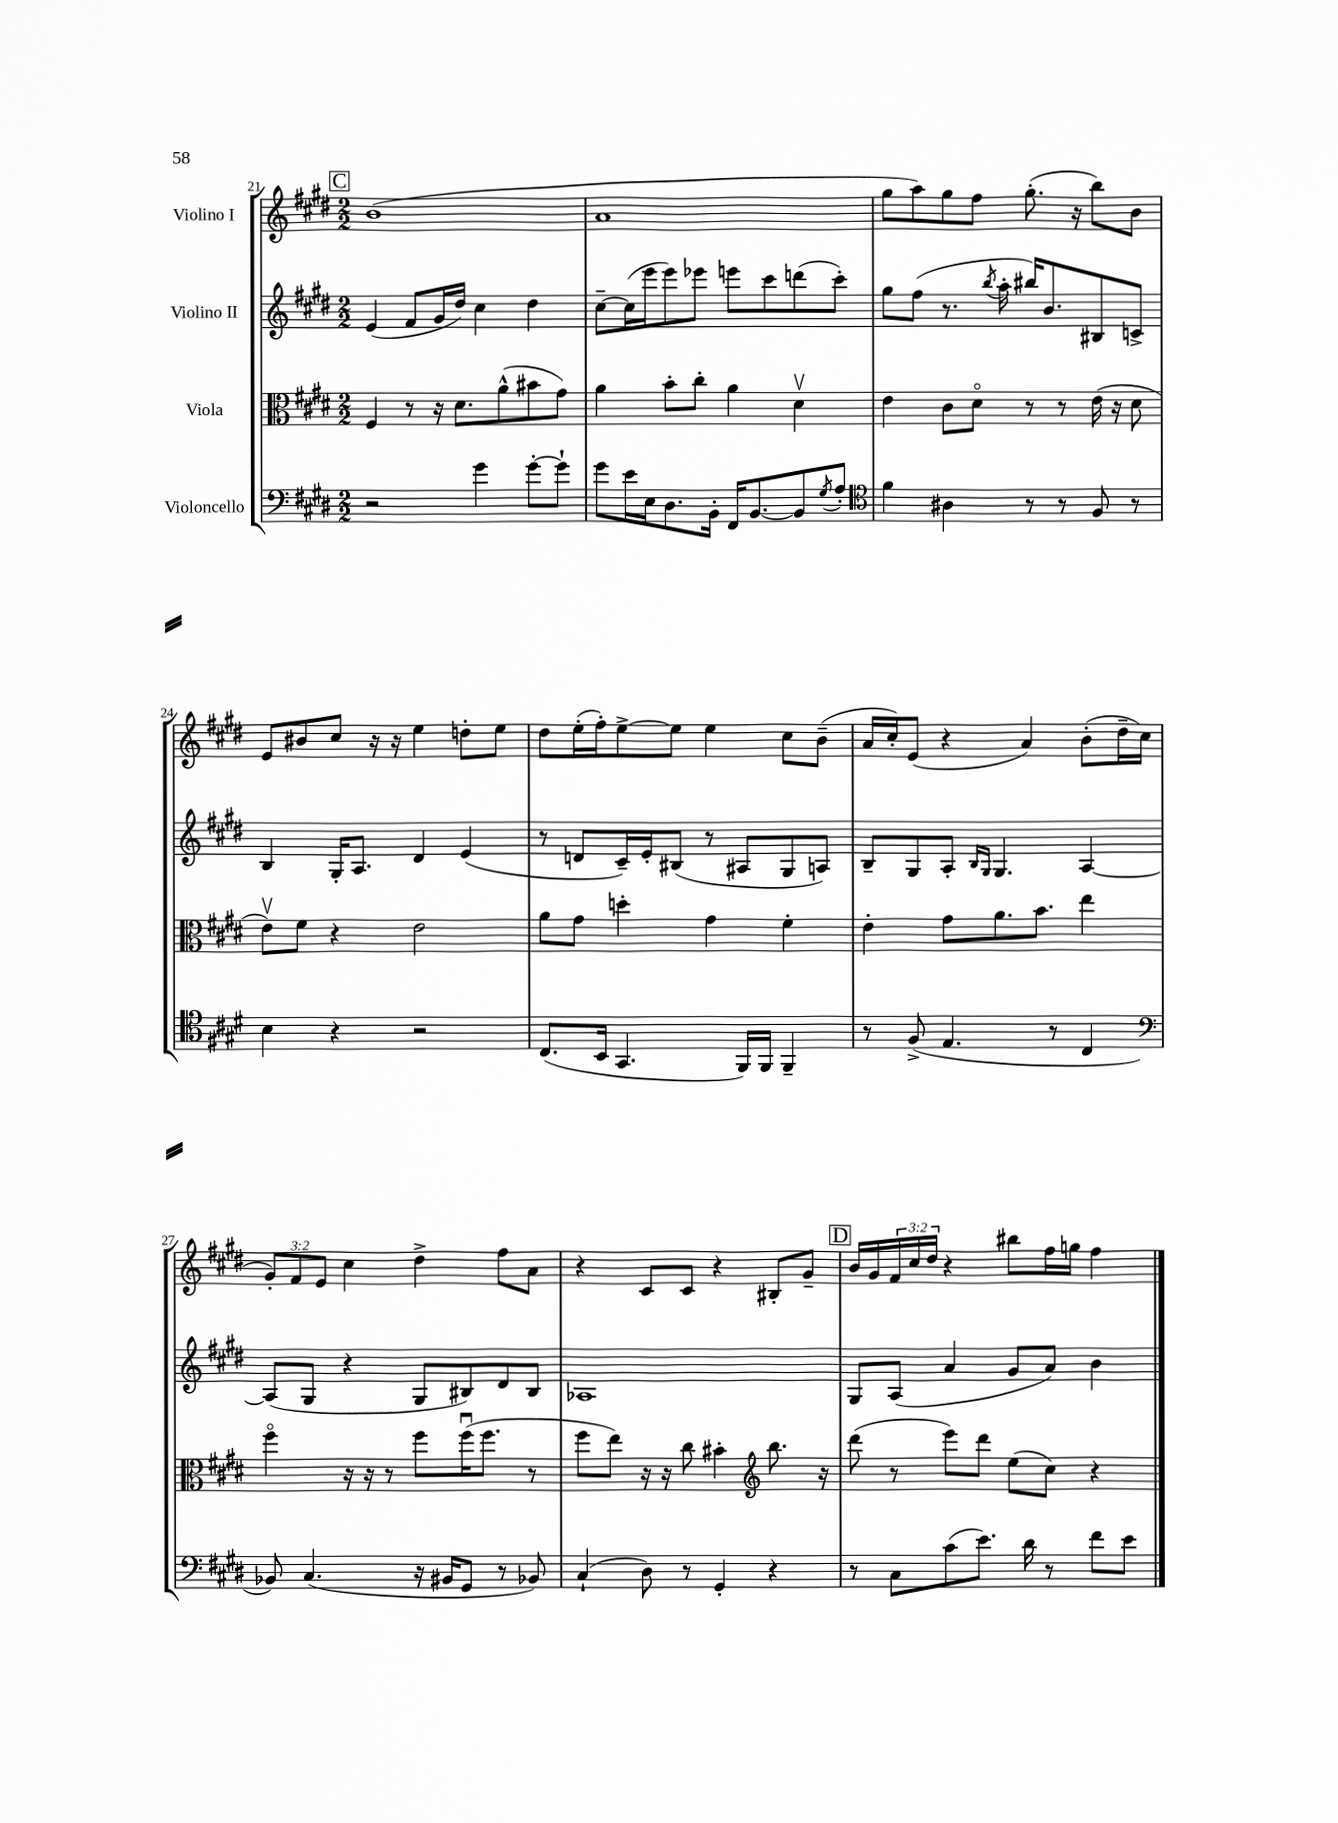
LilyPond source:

<<
\new StaffGroup <<
\new Staff = "s0" \with { instrumentName = "Violino I" } {
    \clef treble \key e \major \numericTimeSignature \time 2/2 \override Staff.TupletNumber.text = #tuplet-number::calc-fraction-text
    \mark \markup { \box "C" } b'1( |
    a'1 |
    gis''8 a''8) gis''8 fis''8 gis''8.-.( r16 b''8) b'8 |
    e'8 bis'8 cis''8 r16 r16 e''4 d''8-. e''8 |
    dis''8 e''16-.( fis''16-.) e''8~-> e''8 e''4 cis''8 b'8--( |
    a'16 cis''16-.) e'8( r4 a'4) b'8-.( dis''16-- cis''16 |
    \tuplet 3/2 { gis'8-.) fis'8 e'8 } cis''4 dis''4-> fis''8 a'8 |
    r4 cis'8 cis'8 r4 bis8-. gis'8-- |
    \mark \markup { \box "D" } b'16 gis'16 \tuplet 3/2 { fis'16 cis''16 dis''16 } r4 bis''8 fis''16 g''16 fis''4 \bar "|." |
}
\new Staff = "s1" \with { instrumentName = "Violino II" } {
    \clef treble \key e \major \numericTimeSignature \time 2/2
    \mark \markup { \box "C" } e'4( fis'8 gis'16 dis''16) cis''4 dis''4 |
    cis''8~-- cis''16( e'''16 e'''8) ees'''8 e'''8 cis'''8 d'''8( cis'''8-.) |
    gis''8 fis''8( r8. \acciaccatura { b''8 } a''16-. bis''16) b'8. bis8 c'8-> |
    b4 gis16-. a8. dis'4 e'4( |
    r8 d'8 cis'16--) e'16-. bis8( r8 ais8 gis8 a8) |
    b8-- gis8 a8-. \grace { b16 gis16 } gis4. a4~ |
    a8( gis8 r4 gis8 bis8) dis'8 bis8 |
    aes1 |
    \mark \markup { \box "D" } gis8 a8( a'4 gis'8 a'8) b'4 \bar "|." |
}
\new Staff = "s2" \with { instrumentName = "Viola" } {
    \clef alto \key e \major \numericTimeSignature \time 2/2
    \mark \markup { \box "C" } fis4 r8 r16 dis'8. a'8-^( bis'8 gis'8) |
    a'4 b'8-. cis''8-. a'4 dis'4\upbow |
    e'4 cis'8 dis'8\flageolet r8 r8 e'16( r16 dis'8 |
    e'8\upbow) fis'8 r4 e'2 |
    a'8 gis'8 d''4-. gis'4 fis'4-. |
    e'4-. gis'8 a'8. b'8. e''4 |
    fis''4\flageolet r16 r16 r8 fis''8 fis''16\downbow( fis''8. r8 |
    fis''8 e''8) r16 r16 cis''8 bis'4-. \clef treble b''8. r16 |
    \mark \markup { \box "D" } dis'''8( r8 e'''8) dis'''8 e''8( cis''8) r4 \bar "|." |
}
\new Staff = "s3" \with { instrumentName = "Violoncello" } {
    \clef bass \key e \major \numericTimeSignature \time 2/2
    \mark \markup { \box "C" } r2 gis'4 gis'8~-. gis'8-! |
    gis'8 e'16 e16 dis8. b,16-. fis,16 b,8.~ b,8 \acciaccatura { gis8 } a8-. |
    \clef tenor fis'4 ais4 r8 r8 fis8 r8 |
    b4 r4 r2 |
    cis8.( b,16 gis,4. fis,16) fis,16 fis,4-- |
    r8 fis8->( e4. r8 cis4 |
    \clef bass bes,8) cis4.( r16 bis,16 gis,8 r8 bes,8) |
    cis4-!( dis8) r8 gis,4-. r4 |
    \mark \markup { \box "D" } r8 cis8 cis'8( e'8.) dis'16 r8 fis'8 e'8 \bar "|." |
}
>>
>>
\layout { \context { \Score currentBarNumber = #21 } }
